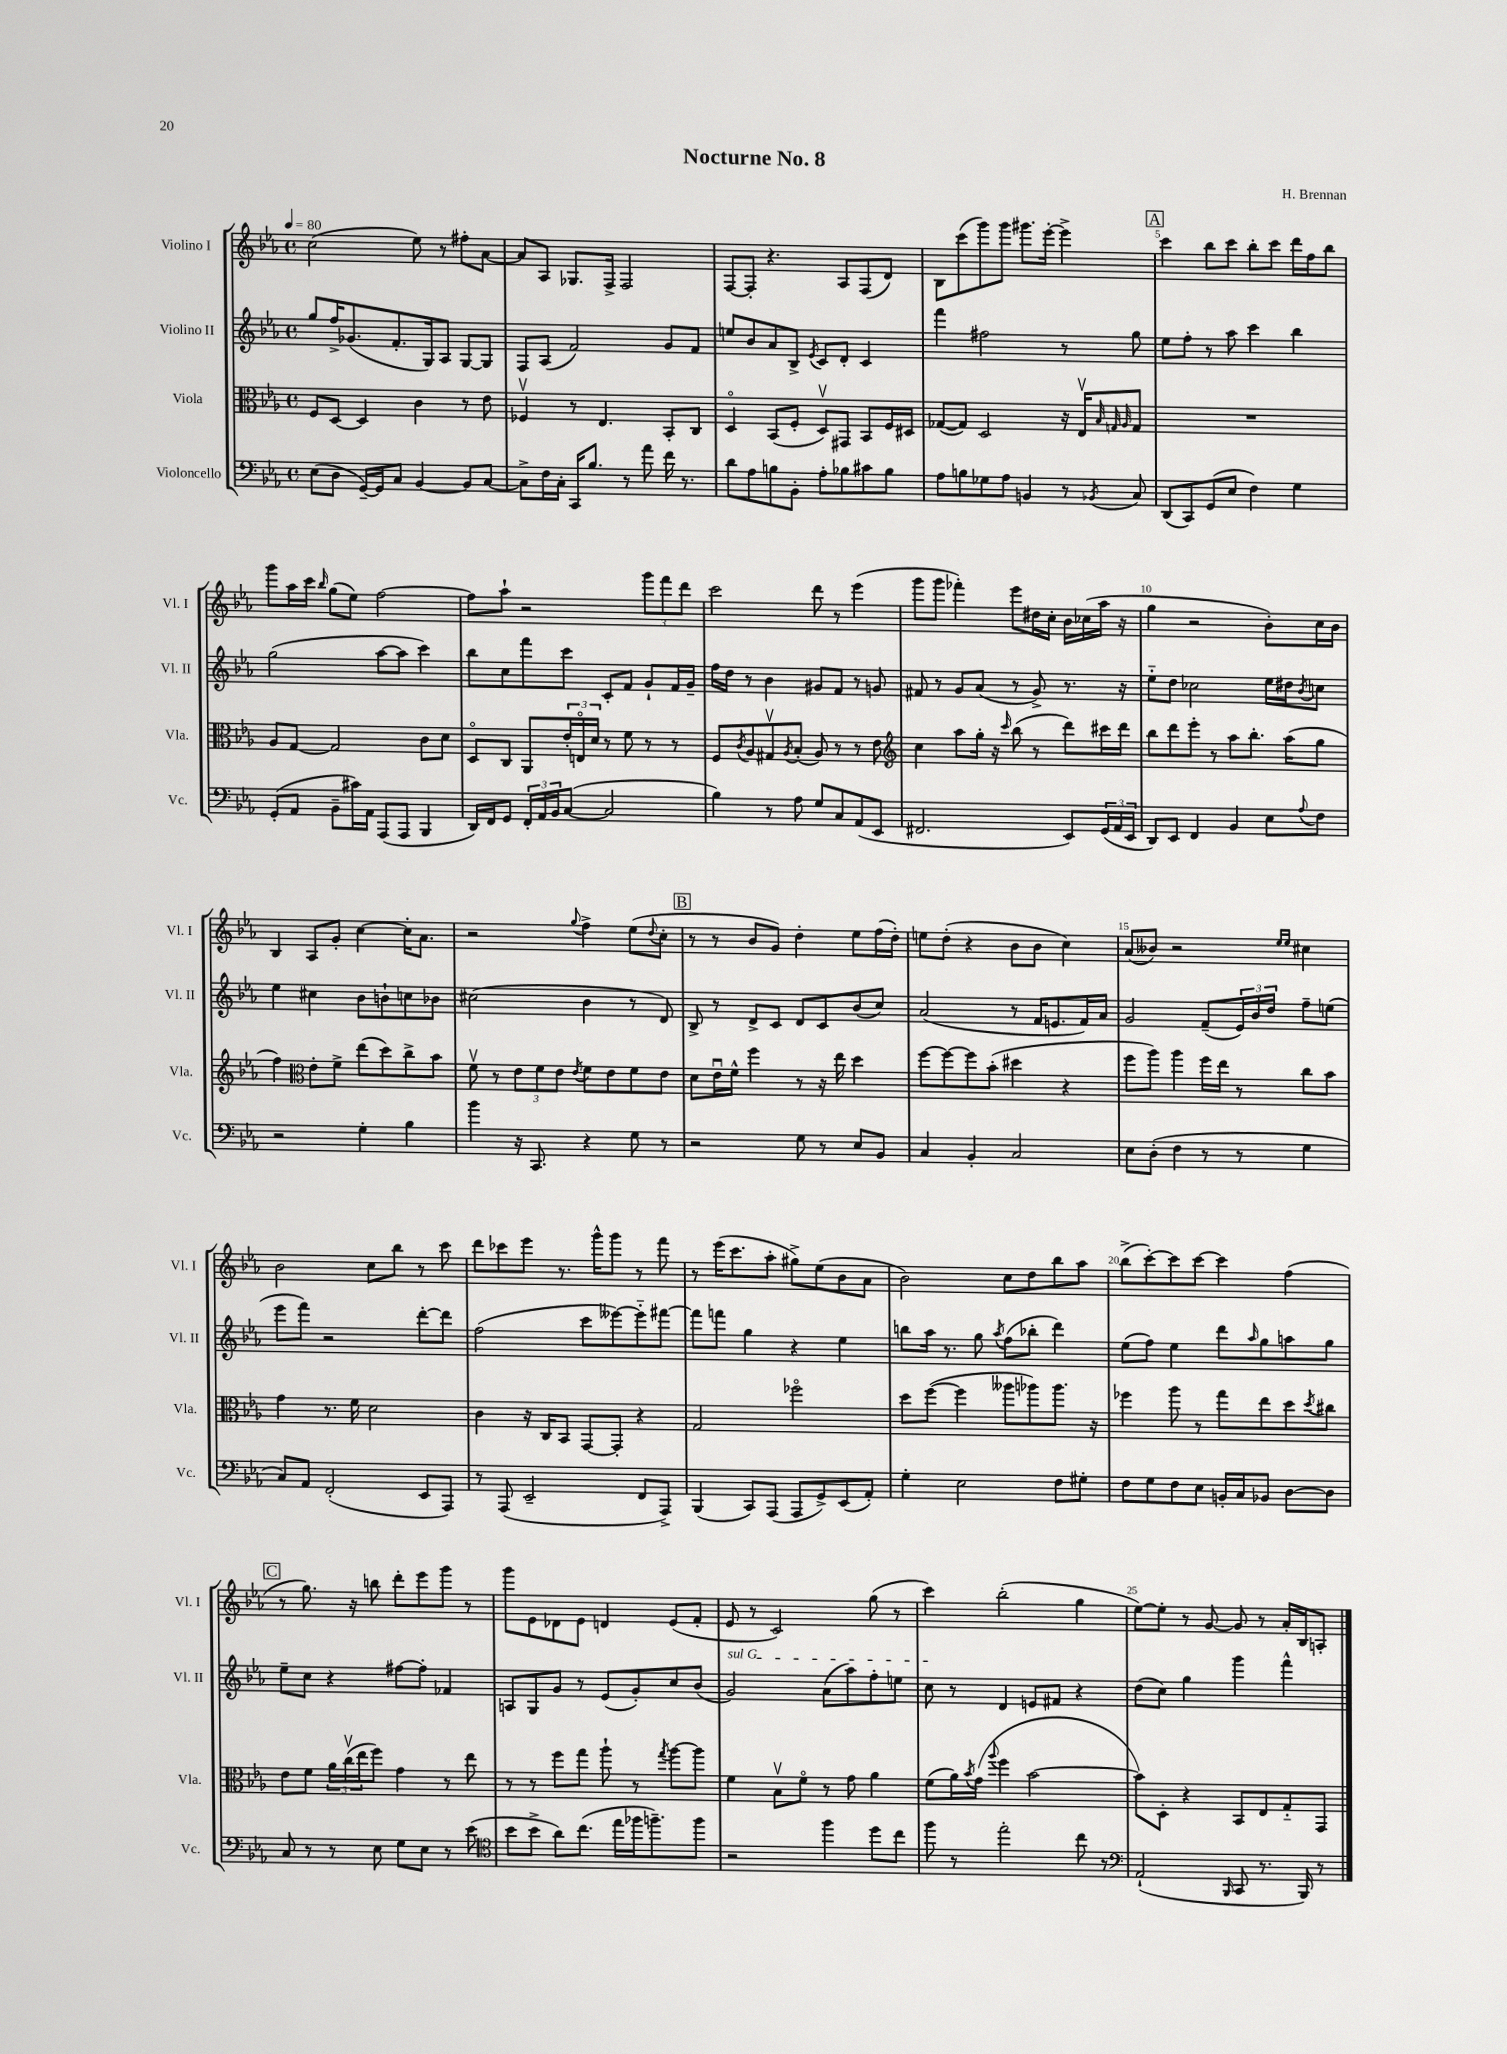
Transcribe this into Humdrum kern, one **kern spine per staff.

**kern	**kern	**kern	**kern
*staff4	*staff3	*staff2	*staff1
*clefF4	*clefC3	*clefG2	*clefG2
*k[b-e-a-]	*k[b-e-a-]	*k[b-e-a-]	*k[b-e-a-]
*M4/4	*M4/4	*M4/4	*M4/4
*met(c)	*met(c)	*met(c)	*met(c)
*MM80	*MM80	*MM80	*MM80
(8E-\L	8F/L	8gg/L	(2cc\
8D\J	[8D/J	16ff^/K	.
.	.	(8.g-/	.
[16GG~/LL)	4D/]	.	.
16GG/]J	.	.	.
8C/J	.	8.f'/	.
[4BB-/	4c\	.	8ee-\)
.	.	16G/k)	.
.	.	8A-/J	8r
8BB-/]L	8r	[8G/L	8ff#'\L
[8C/J	8e-\	8G/]J	[8a-\J
=	=	=	=
8C^\]L	4F-v/	8F/L	8a-/]L
16F\L	.	(8A-/J	8A-/J
16C'\JJ	.	.	.
16CC/LK	8r	2f/)	8.G-/L
8.B-/J	.	.	.
.	4.E-/	.	.
.	.	.	16F^/Jk
8r	.	.	2F/
8a-\	.	.	.
16f\	8BB-'/L	8g/L	.
8.r	.	.	.
.	8C/J	8f/J	.
=	=	=	=
8d\L	4Do/	8ee/L	[8F/L
8A-\	.	8b-/	8F'/]J
8B\	(8BB-/L	8a-/	4.r
8BB-'\J	8F'/J	8B-^/J	.
.	.	8qe-/	.
8A-'\L	8Dv/L)	8c/L	.
8B-\	8GG#/J	8d'/J	8A-/L
8c#\	8BB-/L	4c/	(8F/
8B-\J	16F/L	.	8d/J)
.	16D#/JJ	.	.
=	=	=	=
8A-\L	([8G-/L	4fff\	8B-\L
8B\	8G-/]J)	.	(8ccc\
8G-\	2D/	2ff#\	8ggg\)
8A-\J	.	.	8ggg\J
4BB/	.	.	8.ggg#\L
.	.	.	[16eee-'\Jk
8r	16r	8r	4eee-^\]
.	16E-v/LK	.	.
.	32qqB-/	.	.
.	32qqG/	.	.
8qBB-/	32qqA-/	.	.
8C/	8G/J	8gg\	.
=	=	=	=
(8DD/L	1r	8ee-\L	4ccc\
8CC/)	.	8ff'\J	.
(8GG/	.	8r	8bb-\L
8E-/J	.	8aa-\	8ccc\J
4F\)	.	4ccc\	8bb-'\L
.	.	.	8ccc\J
4G\	.	4bb-\	16ddd\LL
.	.	.	16ff\J
.	.	.	8bb-\J
=	=	=	=
(8GG'/L	8A-/L	(2gg\	8ggg\L
8AA-/J	[8G/J	.	16aa-\L
.	.	.	16ccc\JJ
.	.	.	16qqbb-/
8BB-~\L	2G/]	.	(8gg\L
16c#\L)	.	.	8ee-\J)
16AA-\JJ	.	.	.
(8AAA-/L	.	[8aa-\L	[2ff\
8AAA-/J	.	8aa-\]J	.
4BBB-/	8c\L	4ccc\)	.
.	8d\J	.	.
=	=	=	=
16DD/LL)	8Do/L	8bb-\L	8ff\]L
16FF/J	.	.	.
8GG/J	8C/J	8cc\	8aa-`\J
24FF'/LL	8AA-/L	8fff\	2r
24AA-/	.	.	.
24BB-/J	.	.	.
([8C/J	24e-'/L	8ccc\J	.
.	24Eo/	.	.
.	24d/JJ	.	.
2C/]	8r	8c'/L	.
.	8f\	8f/J	.
.	8r	8g`/L	12ggg\L
.	.	.	12fff\
.	8r	16f/L	.
.	.	.	12ddd\J
.	.	16g~/JJ	.
=	=	=	=
4B-\)	8F/L	16ff\LL	2ccc\
.	.	16dd\JJ	.
.	8qc/	.	.
.	8A-/	8r	.
8r	8G#v/	4b-\	.
.	8qA-/	.	.
8A-\	(8B-'/J	.	.
8G/L	8A-/)	8g#/L	8ddd\
8C/	8r	8f/J	8r
(8AA-/	8r	8r	(4eee-\
8EE-/J	8e-\	8g/	.
=	=	=	=
*	*clefG2	*	*
2.FF#/	4cc\	8f#/	8ggg\L
.	.	8r	8ggg\J
.	8aa-\L	8g/L	4fff-'\)
.	16gg'\Jk	(8a-/J	.
.	16r	.	.
.	16qqccc/	.	.
.	(8bb-\	8r	8eee-\L
.	8r	8g^/)	16dd#\L
.	.	.	16cc'\JJ
8EE-/L)	8ddd\L)	8.r	16b-\LL
.	.	.	(16cc-\
(24GG/L	16ccc#\L	.	16aa-\JJ
24AA-/	.	.	.
.	16ddd\JJ	16r	16r
24EE-/JJ	.	.	.
=	=	=	=
8DD/L)	8bb-\L	8ee-'~\L	4gg\
8EE-/J	8ddd\	8dd\J	.
4FF/	8eee-'\J	2cc-\	2r
.	8r	.	.
4BB-/	8aa-\L	.	.
.	8.bb-'\J	.	.
8E-\L	.	16ee-\LL	8b-'\L)
.	(16aa-\LK	16dd#\J	.
8qqA-/	.	8qb-/	.
8F\J	8gg\J	8cc\J	16cc\L
.	.	.	16b-\JJ
=	=	=	=
2r	4ff\)	4ee-\	4B-/
*	*clefC3	*	*
.	8e-'\L	4cc#\	8A-/L
.	8f^\J	.	8g'/J
4G'\	(8ee-\L	8b-\L	[4cc\
.	8dd\)	8b`\	.
4B-\	8cc^\	8cc\	16cc'\]LK
.	.	.	8.a-\J
.	8b-\J	8b-\J	.
=	=	=	=
4b-\	8fv\	(2cc#\	2r
.	8r	.	.
16r	12e-\L	.	.
8.CC/	.	.	.
.	12f\	.	.
.	12e-\J	.	.
.	8qe-/	.	8qqgg/
4r	8f\L	4b-\	4ff^\
.	8e-\	.	.
8G\	8f\	8r	(8ee-\L
.	.	.	8qqdd/
8r	8e-\J	8d/)	8cc'\J
=	=	=	=
2r	8d\L	8B-^/	8r
.	16e-u\L	8r	8r
.	16f^^\JJ	.	.
.	4ff\	8d^/L	8b-/L
.	.	8c/J	8g/J)
8G\	8r	8d/L	4dd'\
8r	16r	8c/	.
.	16ee-\	.	.
8E-/L	4dd\	(8b-/	8ee-\L
8BB-/J	.	8cc/J)	(16ff\L
.	.	.	16dd'\JJ)
=	=	=	=
4C/	[8ff\L	(2a-/	8ee\L
.	8ff\_	.	(8dd'\J
4BB-'/	8ff\]	.	4r
.	(8b-'\J	.	.
2C/	4dd#\	8r	8b-\L
.	.	16f/LK	8b-\J
.	.	8.e/	.
.	4r	.	4cc\)
.	.	16f/L)	.
.	.	16a-/JJ	.
=	=	=	=
8E-\L	8ff\L	2g/	(8a-/L
(8D'\J	8aa-\J)	.	8b--/J)
4F\	4aa-\	.	2r
8r	16ff\LL	(8f~/L	.
.	16ee-\JJ	.	.
8r	8r	24e-/L)	.
.	.	24b-/	.
.	.	24dd/JJ	.
.	.	.	16qqee-/LL
.	.	.	16qqee-/JJ
4G\	8cc\L	8ff~\L	4cc#\
.	8b-\J	(8ee\J	.
=	=	=	=
8C/L)	4g\	8eee-\L	2b-\
8AA-/J	.	8fff\J)	.
(2FF'/	8.r	2r	.
.	16f\	.	.
.	2d\	.	8cc\L
.	.	.	8bb-\J
8EE-/L	.	[8ddd'\L	8r
8AAA-/J)	.	8ddd\]J	8ccc\
=	=	=	=
8r	4c\	(2ff\	8ddd\L
(8AAA-/	.	.	8ccc-\
2EE-~/	16r	.	8eee-\J
.	16C/LK	.	.
.	8BB-/J	.	8.r
.	[8GG/L	8ccc\L	.
.	.	.	16ggg^^\LK
.	8GG'/]J	[8eee--\)	8ggg\J
8FF/L	4r	8eee--'~\]	8r
8AAA-^/J)	.	[8fff#\J	8fff\
=	=	=	=
(4BBB-/	2G/	8fff#\]L	8r
.	.	8fff\J	(16eee-\LK
.	.	.	8.ccc\
8CC/L)	.	4gg\	.
(8AAA-/J	.	.	8aa-'\J
8AAA-/L	2ff-o\	4r	8gg#^\L)
8GG^/)	.	.	(8ee-\
(8EE-/	.	4ee-\	8b-\
8AA-'/J)	.	.	8a-\J
=	=	=	=
4G'\	8dd\L	8bb\L	2b-\)
.	([8ff\J	16aa-\Jk	.
.	.	8.r	.
2E-\	4ff\]	.	.
.	.	8gg\	.
.	.	8qaa-/	.
.	8aa--\L	(8ff\L	8cc\L
.	8aa-\)	8bb-'\J	8dd\
8F\L	8.aa-\J	4ddd\)	8bb-\
8G#'\J	.	.	8aa-\J
.	16r	.	.
=	=	=	=
8F\L	4ff-\	(8ee-\L	(8bb-^\L
8G\	.	8ff\J)	[8ccc'\)
8F\	8aa-\	4ee-\	8ccc\]
8E-\J	8r	.	[8ccc\J
16BB'/LL	8gg\L	8ddd\L	4ccc\]
16C/J	.	.	.
.	.	16qqaa-/	.
8BB-/J	8ee-\	8gg\	.
[8D\L	8dd\	8aa\	(4ff\
.	8qdd/	.	.
8D\]J	8cc#\J	8gg\J	.
=	=	=	=
8C/	8e-\L	8ee-~\L	8r
8r	8f\J	8cc\J	8.gg\)
8r	24a-\LL	4r	.
.	(24ccv\	.	.
.	.	.	16r
.	24ee-\J	.	.
8E-\	8ff\J)	.	8bb\
8G\L	4g\	[8ff#\L	8ddd'\L
8E-\J	.	8ff#'\]J	8eee-\
8r	8r	4f-/	8ggg\J
(8e-\	8ee-\	.	8r
=	=	=	=
*clefC4	*	*	*
8b-\L	8r	8A/L	8ggg\L
8b-^\J	8r	8G/	8e-\
8a-\L)	8ff\L	8g/J	8d-\
(8.cc\J	8gg\J	8r	8e-\J
.	8aa-`\	(8e-/L	4d/
16ee-\LL	.	.	.
16ff-\J	8r	8g'/)	.
8.ff~\)	.	.	.
.	8qgg/	.	.
.	[8aa-\L	8cc/	(8e-/L
8ff\J	8aa-\]J	(8b-/J	8f'/J
=	=	=	=
2r	4f\	2g/)	8e-/
.	.	.	8r
.	8B-v\L	.	2c/)
.	8fo\J	.	.
4ff\	8r	(8a-\L	.
.	8g\	8aa-\)	.
8dd\L	4a-\	8ff'\	(8gg\
8cc\J	.	8ee\J	8r
=	=	=	=
8ff\	(8f\L	8cc\	4ccc\)
8r	16a-\L)	8r	.
.	8qb-/	.	.
.	(16g\JJ	.	.
.	8qqaa-/	.	.
2ee-'\	4ff\	4d/	(2bb-'\
.	[2b-\	8e/L	.
.	.	8f#/J	.
8cc\	.	4r	4gg\
8r	.	.	.
=	=	=	=
*clefF4	*	*	*
(2AA-`/	8b-\]L)	(8dd\L	[8ee-\L)
.	8D'\J	8cc\J)	8ee-'\]J
.	4r	4gg\	8r
.	.	.	[8g/
16qqBBB-/	.	.	.
8CC/	8BB-/L	4ggg\	8g/]
8.r	8E-/	.	8r
.	8G'~/	4fff^^\	16a-'/LL
16BBB-/)	.	.	16B-/J
8r	8GG/J	.	8A'/J
==	==	==	==
*-	*-	*-	*-
